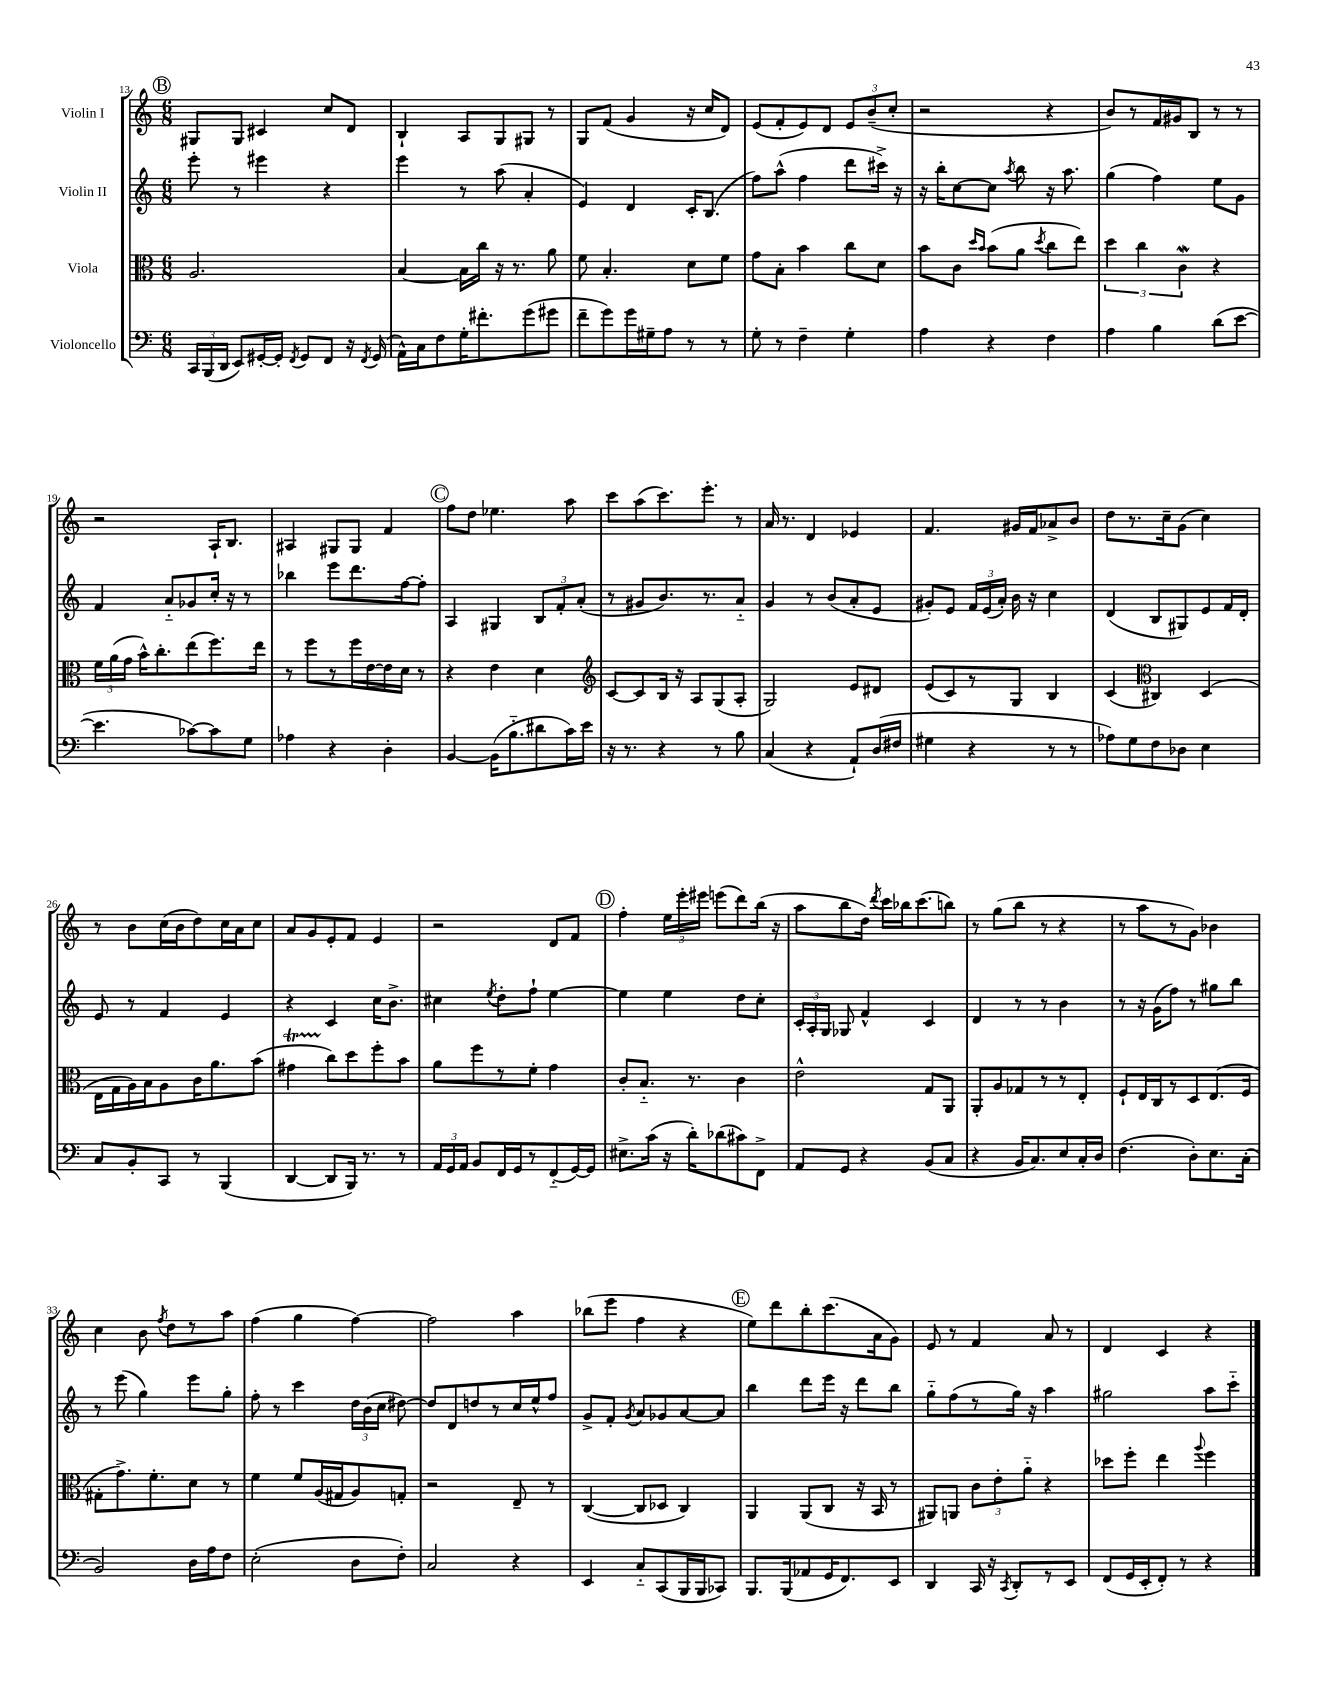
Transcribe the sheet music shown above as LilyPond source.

<<
\new StaffGroup <<
\new Staff = "s0" \with { instrumentName = "Violin I" } {
    \clef treble \key c \major \numericTimeSignature \time 6/8
    \autoBeamOff \mark \markup { \circle "B" } gis8[ gis8] cis'4 c''8[ d'8] |
    b4-! a8[ g8 gis8] r8 |
    g8[ f'8]( g'4 r16 c''16[ d'8]) |
    e'8[( f'8-. e'8) d'8] \tuplet 3/2 { e'8[ b'8--( c''8]-. } |
    r2 r4 |
    b'8[) r8 f'16 gis'16 b8] r8 r8 |
    r2 a16[-! b8.] |
    ais4 gis8[ gis8] f'4 |
    \mark \markup { \circle "C" } f''8[ d''8] ees''4. a''8 |
    c'''8[ a''8( c'''8.) e'''8.]-. r8 |
    a'16 r8. d'4 ees'4 |
    f'4. gis'16[ f'16 aes'8-> b'8] |
    d''8[ r8. c''16-- g'8]( c''4) |
    r8 b'8[ c''16( b'16 d''8) c''16 a'16 c''8] |
    a'8[ g'8 e'8-. f'8] e'4 |
    r2 d'8[ f'8] |
    \mark \markup { \circle "D" } f''4-. \tuplet 3/2 { e''16[ e'''16-. eis'''16] } e'''8[( d'''8) b''16]( r16 |
    a''8[ b''8 d''16]) \acciaccatura { d'''8 } c'''16[ bes''16 c'''8.( b''8]) |
    r8 g''8[( b''8] r8 r4 |
    r8 a''8[ r8 g'8]) bes'4 |
    c''4 b'8 \acciaccatura { f''8 } d''8[ r8 a''8] |
    f''4( g''4 f''4~) |
    f''2 a''4 |
    bes''8[( e'''8] f''4 r4 |
    \mark \markup { \circle "E" } e''8[) d'''8 b''8-. c'''8.( a'16 g'8]) |
    e'8 r8 f'4 a'8 r8 |
    d'4 c'4 r4 \bar "|." |
}
\new Staff = "s1" \with { instrumentName = "Violin II" } {
    \clef treble \key c \major \numericTimeSignature \time 6/8
    \autoBeamOff \mark \markup { \circle "B" } e'''8-. r8 eis'''4 r4 |
    e'''4 r8 a''8( a'4-. |
    e'4) d'4 c'16[-. b8.]( |
    f''8[) a''8]-^( f''4 d'''8[ cis'''16]->) r16 |
    r16 b''16[-. c''8~ c''8] \acciaccatura { a''8 } b''8 r16 a''8. |
    g''4( f''4) e''8[ g'8] |
    f'4 a'8[-_ ges'8 c''16]-. r16 r8 |
    bes''4 e'''8[ d'''8. f''16~ f''8]-. |
    \mark \markup { \circle "C" } a4 gis4 \tuplet 3/2 { b8[ f'8-. a'8]-.( } |
    r8 gis'8[ b'8.) r8. a'8]-_ |
    g'4 r8 b'8[( a'8-. e'8] |
    gis'8[-.) e'8] \tuplet 3/2 { f'16[ e'16( a'16]-.) } b'16 r16 c''4 |
    d'4( b8[ gis8) e'8 f'16 d'16]-. |
    e'8 r8 f'4 e'4 |
    r4 c'4 c''16[ b'8.]-> |
    cis''4 \acciaccatura { e''8 } d''8[-. f''8]-! e''4~ |
    \mark \markup { \circle "D" } e''4 e''4 d''8[ c''8]-. |
    \tuplet 3/2 { c'16[-. a16-. g16] } ges8 f'4-^ c'4 |
    d'4 r8 r8 b'4 |
    r8 r16 g'16[( f''8]) r8 gis''8[ b''8] |
    r8 e'''8( g''4) e'''8[ g''8]-. |
    f''8-. r8 c'''4 \tuplet 3/2 { d''16[ b'16( c''16] } dis''8~) |
    dis''8[ d'8 d''8 r8 c''16 e''16-^ f''8] |
    g'8[-> f'8]-. \acciaccatura { g'8 } a'8[ ges'8 a'8~ a'8] |
    \mark \markup { \circle "E" } b''4 d'''8[ e'''16] r16 d'''8[ b''8] |
    g''8[-_ f''8( r8 g''16]) r16 a''4 |
    gis''2 a''8[ c'''8]-_ \bar "|." |
}
\new Staff = "s2" \with { instrumentName = "Viola" } {
    \clef alto \key c \major \numericTimeSignature \time 6/8
    \autoBeamOff \mark \markup { \circle "B" } a2. |
    b4~ b16[ c''16] r16 r8. a'8 |
    f'8 b4.-. d'8[ f'8] |
    g'8[ b8]-. b'4 c''8[ d'8] |
    b'8[ c'8] \grace { d''16[ b'16] } b'8[( a'8] \acciaccatura { d''8 } c''8[ e''8]) |
    \tuplet 3/2 { d''4 c''4 c'4\mordent } r4 |
    \tuplet 3/2 { f'16[ a'16( g'16] } b'16[-^) c''8.-. e''8( f''8.) e''16] |
    r8 f''8[ r8 f''16 e'16~ e'16 d'16] r8 |
    \mark \markup { \circle "C" } r4 e'4 d'4 |
    \clef treble c'8[~ c'8 b16] r16 a8[ g8( a8]-. |
    g2) e'8[ dis'8] |
    e'8[( c'8) r8 g8] b4 |
    c'4( \clef alto cis4) d4( |
    e16[ g16 a16) b16 a8 c'16 a'8. b'8]( |
    gis'4\startTrillSpan c''8[\stopTrillSpan) d''8 f''8-. b'8] |
    a'8[ f''8 r8 f'8]-. g'4 |
    \mark \markup { \circle "D" } c'8[-. b8.]-_ r8. c'4 |
    e'2-^ g8[ a,8] |
    a,8[-. a8 ges8 r8 r8 e8]-. |
    f8[-! e16 c16 r8 d8 e8.( f16] |
    gis8[-. g'8.->) f'8.-. d'8] r8 |
    f'4 f'8[ a16( gis16 a8) g8]-. |
    r2 e8-- r8 |
    c4~( c8[ des8] c4) |
    \mark \markup { \circle "E" } a,4 a,8[( c8] r16 b,16 r8 |
    ais,8[) a,8] \tuplet 3/2 { c'8[ e'8-. a'8]-_ } r4 |
    des''8[ f''8]-. e''4 \appoggiatura { a''8 } f''4 \bar "|." |
}
\new Staff = "s3" \with { instrumentName = "Violoncello" } {
    \clef bass \key c \major \numericTimeSignature \time 6/8
    \autoBeamOff \mark \markup { \circle "B" } \tuplet 3/2 { c,16[ b,,16( d,16] } e,8[) gis,16~-. gis,16]-. \acciaccatura { f,8 } gis,8[ f,8] r16 \acciaccatura { f,8 } gis,16( |
    a,16[-^) c16 f8 g16-. fis'8.-. g'8( gis'8] |
    f'8[-- g'8) g'16 gis16-- a8] r8 r8 |
    g8-. r8 f4-- g4-. |
    a4 r4 f4 |
    a4 b4 d'8[( e'8]~ |
    e'4. ces'8[~) ces'8 g8] |
    aes4 r4 d4-. |
    \mark \markup { \circle "C" } b,4~ b,16[( b8.-_ dis'8 c'16) e'16] |
    r16 r8. r4 r8 b8 |
    c4( r4 a,8[-!) d16( fis16] |
    gis4 r4 r8 r8 |
    aes8[) g8 f8 des8] e4 |
    c8[ b,8-. c,8] r8 b,,4( |
    d,4~ d,8[ b,,16]) r8. r8 |
    \tuplet 3/2 { a,16[ g,16 a,16] } b,8[ f,16 g,16 r8 f,8-_( g,16~) g,16] |
    \mark \markup { \circle "D" } eis8.[-> c'16]( r16 d'16[-.) des'8( cis'8) f,8]-> |
    a,8[ g,8] r4 b,8[( c8] |
    r4 b,16[ c8.) e8 c16-. d16] |
    f4.( d8[-.) e8. c16]-.( |
    b,2) d16[ a16 f8] |
    e2-.( d8[ f8]-.) |
    c2 r4 |
    e,4 c8[-_ c,8( b,,16 b,,16 ces,8]) |
    \mark \markup { \circle "E" } b,,8.[ b,,16( aes,8 g,16 f,8.) e,8] |
    d,4 c,16 r16 \acciaccatura { c,8 } d,8[-. r8 e,8] |
    f,8[( g,16 e,16-. f,8]-.) r8 r4 \bar "|." |
}
>>
>>
\layout { \context { \Score currentBarNumber = #13 } }
